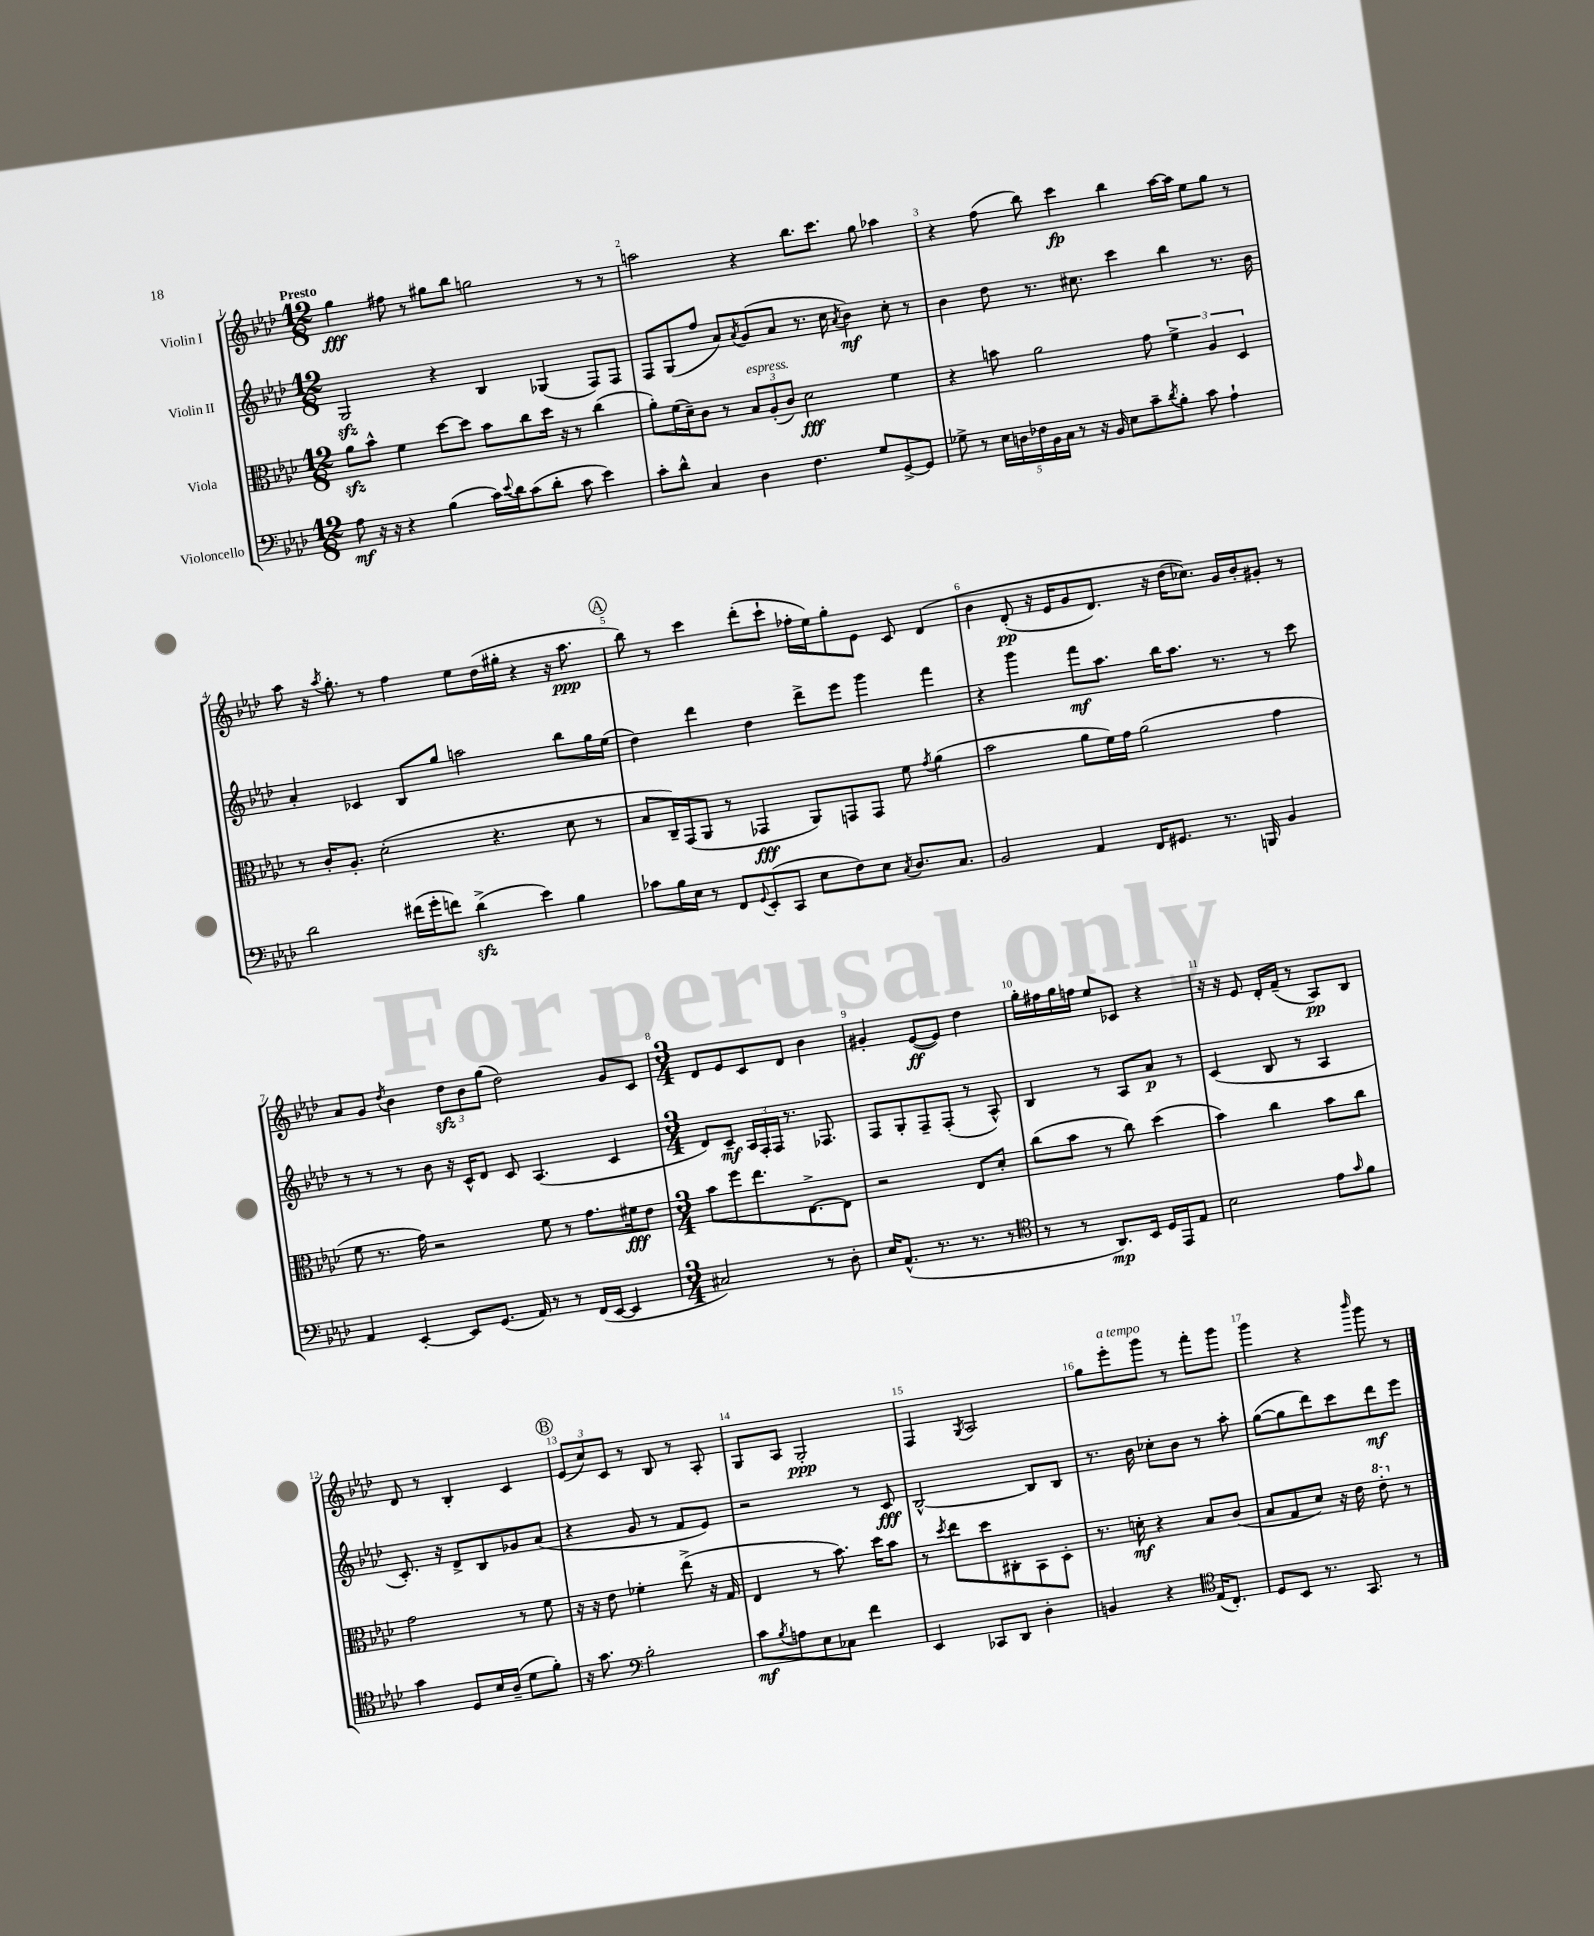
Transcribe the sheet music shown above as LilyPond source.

<<
\new StaffGroup <<
\new Staff = "s0" \with { instrumentName = "Violin I" } {
    \clef treble \key aes \major \numericTimeSignature \time 12/8 \tempo "Presto"
    g''4\fff fis''8 r8 gis''8 bes''8 g''2 r8 r8 |
    a''2 r4 bes''8. c'''8. g''8 aes''4 |
    r4 f''8( bes''8) c'''4\fp bes''4 aes''16~ aes''16 ees''8 g''8 r8 |
    aes''8 r16 \acciaccatura { aes''8 } g''8.-. r8 f''4 ees''8 des''16( gis''16-. r4 r16 aes''8.\ppp |
    \mark \markup { \circle "A" } bes''8) r8 c'''4 des'''8-.( c'''8-! fes''16-. ees''16) g''8-. ees'8 c'8 des'4\( |
    bes'4 des'8-.\pp( r16 ees'16 g'8 des'8.) r16 des''16( ces''8.)\) g'16 bes'16-. gis'8-. r8 |
    aes'8 g'8 \acciaccatura { des''8 } bes'4 \tuplet 3/2 { des''8\sfz bes'8 g''8( } des''2) g'8 c'8 |
    \numericTimeSignature \time 3/4 des'8 ees'8 c'8 des'8 bes'4 |
    gis'4-. ees'8~\ff( ees'8) des''4 |
    g''16-. fis''16 g''16 f''16 ees''8 ces'8 r4 |
    r16 r16 ees'8 des'16-. f'16--( r8 aes8\pp) bes8 |
    des'8 r8 bes4-. c'4 |
    \mark \markup { \circle "B" } \tuplet 3/2 { ees'8( c''8) c'8 } r8 bes8 r8 aes8-. |
    g8 aes8 g2-.\ppp |
    f4 \acciaccatura { g8 } aes2 |
    g''8 ees'''8-.^\markup { \italic "a tempo" } g'''8 r8 f'''8-. g'''8 |
    g'''4 r4 \grace { bes'''16 } g'''8 r8 \bar "|." |
}
\new Staff = "s1" \with { instrumentName = "Violin II" } {
    \clef treble \key aes \major \numericTimeSignature \time 12/8
    g2\sfz r4 bes4 ges4( f8) f8 |
    f8 g8( f''8 aes'8) \acciaccatura { aes'8 } g'8( aes'8 r8. c''16 \acciaccatura { aes'8 } bes'4\mf) c''8-. r8 |
    bes'4 des''8 r8. cis''8. c'''4 bes''4 r8. bes'16 |
    aes'4-. ces'4 bes8 g''8 a''2 bes''8 g''16 ees''16( |
    \mark \markup { \circle "A" } des''4) des'''4 des''4 des'''8-> ees'''8 g'''4 f'''4 |
    r4 g'''4 f'''8\mf aes''8. bes''16 aes''8. r8. r8 c'''8 |
    r8 r8 r8 bes'8 r16 c'16-^ des'8 c'8 aes4.( c'4 |
    \numericTimeSignature \time 3/4 des'8) c'8--\mf \tuplet 3/2 { aes16 f16-. f16 } r8. fes8. |
    f8 g8-. f8-- f8-.( r8 aes8-^) |
    bes4 r8 aes8 aes'8\p r8 |
    c'4( bes8 r8 aes4 |
    c'8.-.) r16 des'8-> bes8 ges'8 aes'8( |
    \mark \markup { \circle "B" } r4 g'8 r8 f'8 ees'8) |
    r2 r8 c'8\fff |
    bes2~-^ bes8 bes8 |
    r8. bes'16 ces''8-. bes'8 r8 aes''8-. |
    g''8~( g''8 des'''8) c'''8 des'''8\mf ees'''8 \bar "|." |
}
\new Staff = "s2" \with { instrumentName = "Viola" } {
    \clef alto \key aes \major \numericTimeSignature \time 12/8
    aes'8\sfz bes'8-^ f'4 des''8~ des''8 bes'8 c''8 des''16 r16 r8 c''4( |
    aes'8-.) f'16( des'16--) c'8 r8 \tuplet 3/2 { bes8^\markup { \italic "espress." } aes8-.( c'8) } des'2\fff f'4 |
    r4 b'8 aes'2 g'8 \tuplet 3/2 { f'4-> aes4 des4 } |
    r8 c'16-. aes8.-. des'2-.( r4. des'8 r8 |
    \mark \markup { \circle "A" } bes8 c16--) g,16( aes,8 r8 ges,4\fff aes,8) g,8 g,8 f'8 \acciaccatura { g'8 } aes'4( |
    bes'2 aes'8 f'16) g'16 aes'2( g'4 |
    f'8 r8. g'16) r2 f'8 r8 g'8. fis'16\fff ees'8 |
    \numericTimeSignature \time 3/4 bes'8 f''8 ees''8. ees8.~-> ees8 |
    r2 ees8 des'8-. |
    c''8( bes'8 r8 c''8) des''4( |
    bes'4) c''4 bes'8 c''8 |
    g'2 r8 f'8 |
    \mark \markup { \circle "B" } r16 r16 ees'8 fes'4-. ees''8->( r16 g16 |
    ees4 r8 bes'8.) des''16 bes'8 |
    r8 \acciaccatura { des''8 } ees''8 des''8 cis8-. bes,8 des8-. |
    r8. d'16-.\mf r4 bes8 c'8( |
    bes8 g8 des'8) r16 ees'16 \ottava #1 ees''8-. \ottava #0 r8 \bar "|." |
}
\new Staff = "s3" \with { instrumentName = "Violoncello" } {
    \clef bass \key aes \major \numericTimeSignature \time 12/8
    aes8\mf r16 r16 r4 bes4( c'16) \appoggiatura { ees'8 } des'16 c'8( des'8-. c'8 ees'4) |
    c'8-. des'8-^ c4 des4 f4. g8 g,8~-> g,8 |
    ges8-> r8 \tuplet 5/4 { ees16 d16 fes16 bes,16 c16 } r8 r16 bes,16 ees8 c'8-- \acciaccatura { des'8 } bes8-. c'8 aes4-! |
    des'2 fis'16( g'16-. f'8) des'4->\sfz( ees'4) bes4 |
    \mark \markup { \circle "A" } ces'8 bes16 ees16 r8 f,8 \appoggiatura { g,8 } ees,8-.( c,8 ees8 f8) ees8 \acciaccatura { c8 } des8. c8. |
    bes,2 aes,4 f,16 gis,8. r8. b,,16 bes,4 |
    aes,4 ees,4~-. ees,8 g,8.( aes,16) r8 r8 f,16( ees,16~ ees,4 |
    \numericTimeSignature \time 3/4 cis2) r8 des8-. |
    ees16 aes,8.-^( r8. r8. r8 |
    \clef tenor r8 r8 aes,8.\mp) bes,16 des16 ees,16 ees8 |
    bes2 ees'8 \grace { g'16 } f'8 |
    g'4 des8 bes16 aes16--( des'8 f'8-.) |
    \mark \markup { \circle "B" } r16 g'8. \clef bass bes2-. |
    c'8\mf \acciaccatura { bes8 } a8 ees8 ces8 f'4 |
    ees,4 ces,8 des,8 des4-. |
    b,4 r4 \clef tenor ees16( c8.-.) |
    des8 bes,8 r8. g,8. r8 \bar "|." |
}
>>
>>
\layout { \context { \Score \override BarNumber.break-visibility = ##(#f #t #t) barNumberVisibility = #all-bar-numbers-visible } }
